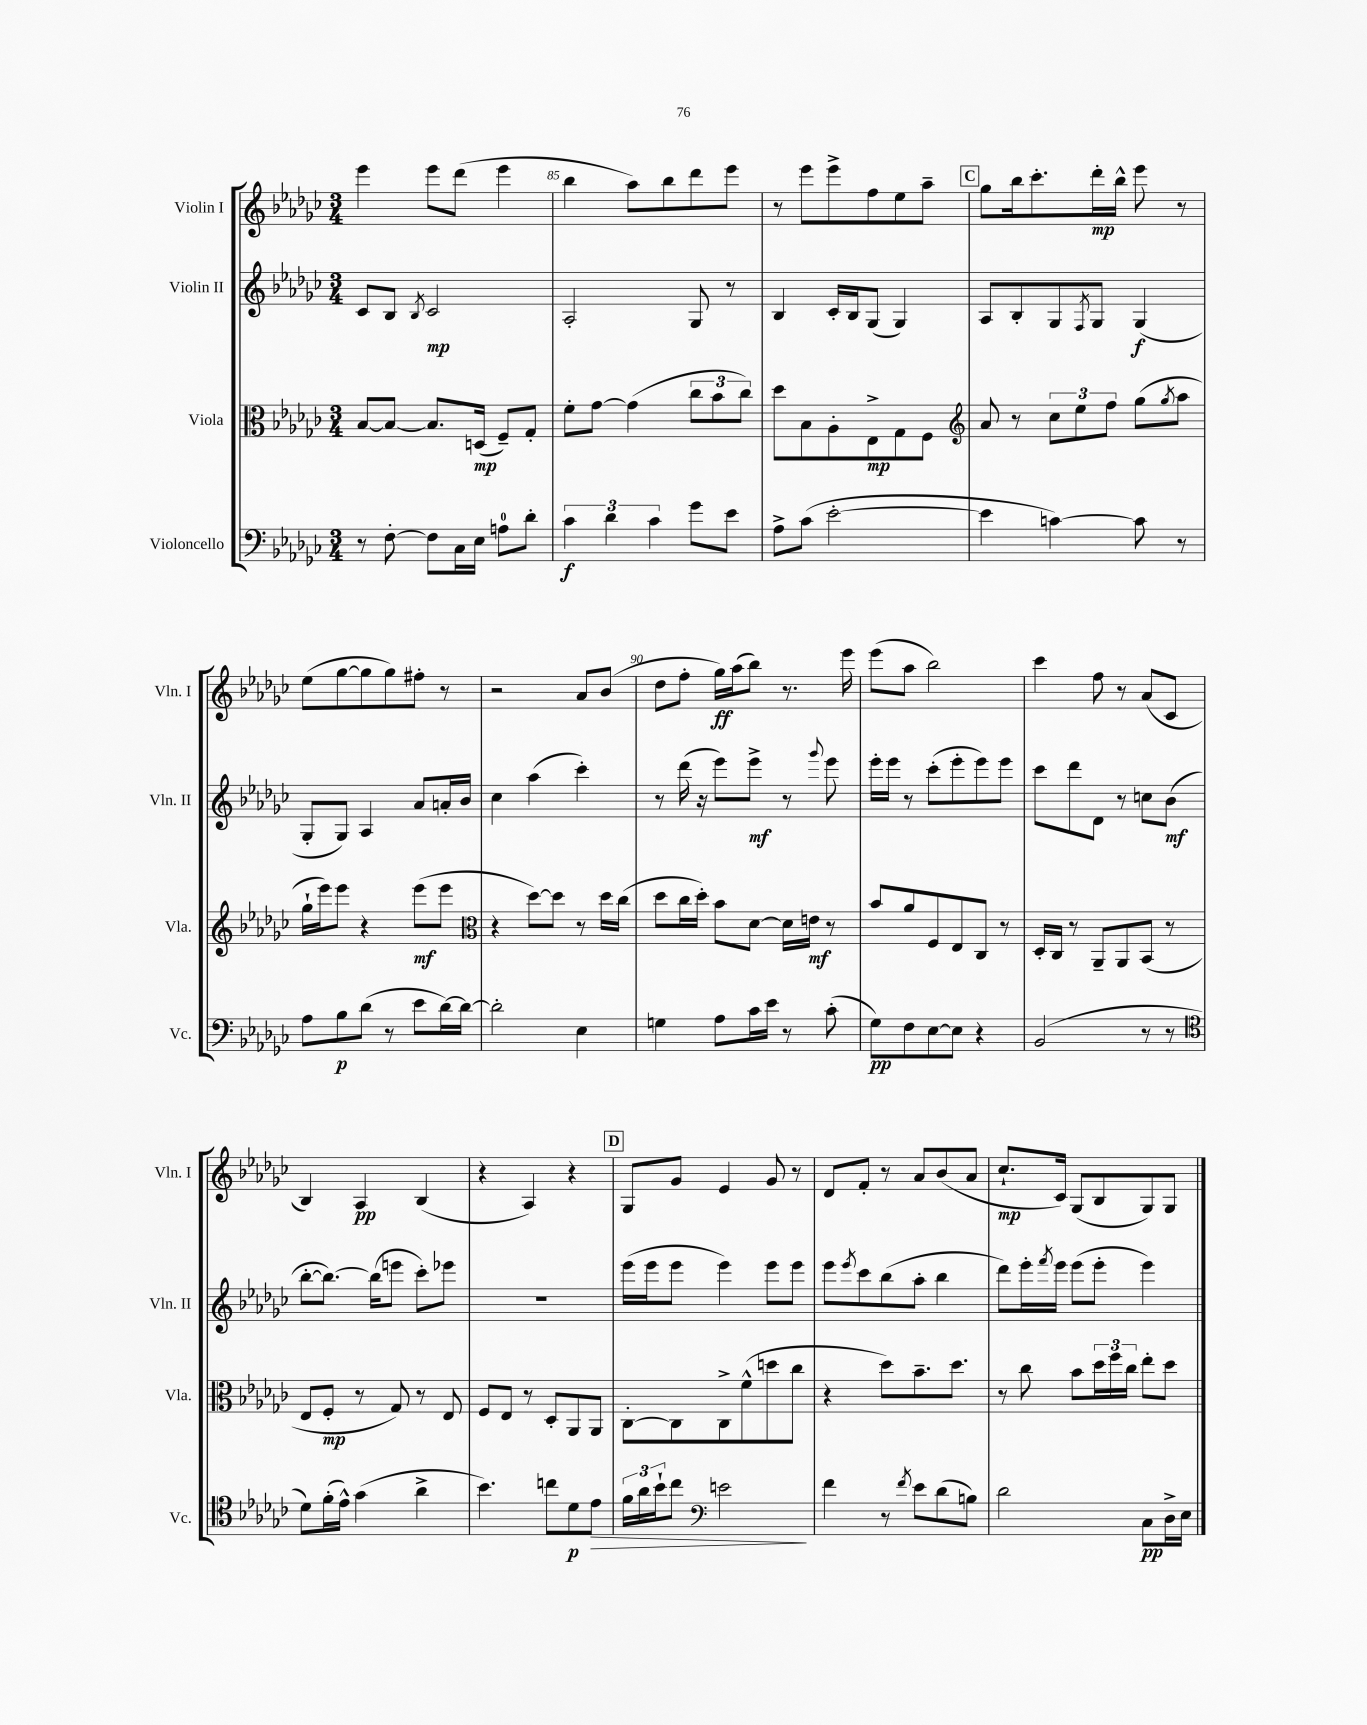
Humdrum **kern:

**kern	**kern	**kern	**kern
*staff4	*staff3	*staff2	*staff1
*clefF4	*clefC3	*clefG2	*clefG2
*k[b-e-a-d-g-c-]	*k[b-e-a-d-g-c-]	*k[b-e-a-d-g-c-]	*k[b-e-a-d-g-c-]
*M3/4	*M3/4	*M3/4	*M3/4
8r	[8B-	8c-	4eee-
[8F'	8B-_	8B-	.
.	.	8qB-	.
8F]	8.B-]	2c-	8eee-
16C-	.	.	(8ddd-
16E-	(16D	.	.
8A	8F~)	.	4eee-
8d-'	8G-'	.	.
=	=	=	=
6c-	8f'	2A-'	4bb-
.	[8g-	.	.
6d-	.	.	.
.	(4g-]	.	8aa-)
6c-	.	.	.
.	.	.	8bb-
8g-	12cc-	8G-	8ddd-
.	12b-	.	.
8e-	.	8r	8eee-
.	12cc-)	.	.
=	=	=	=
8A-^	8dd-	4B-	8r
(8c-	8B-	.	8eee-
[2e-'	8A-'	16c-'	8eee-^
.	.	16B-	.
.	8E-^	(8G-	8ff
.	8G-	4G-)	8ee-
.	8F	.	8aa-~
=	=	=	=
*	*clefG2	*	*
4e-]	8a-	8A-	8gg-
.	8r	8B-'	16bb-
.	.	.	8.ccc-'
[4c)	12cc-	8G-	.
.	12ee-	.	.
.	.	8qF	.
.	.	8G-	16ddd-'
.	12ff	.	.
.	.	.	16bb-^^
8c]	(8gg-	(4G-	8eee-
.	8qgg-	.	.
8r	8aa-	.	8r
=	=	=	=
8A-	16gg-`	8G-'	(8ee-
.	16eee-)	.	.
8B-	8eee-	8G-)	[8gg-
(8d-	4r	4A-	8gg-]
8r	.	.	8gg-)
8e-	(8eee-	8a-	8ff#'
[16d-)	8eee-	16a'	8r
16d-_	.	16b-	.
=	=	=	=
*	*clefC3	*	*
2d-']	4r	4cc-	2r
.	[8dd-)	(4aa-	.
.	8dd-]	.	.
4E-	8r	4ccc-')	8a-
.	16dd-	.	(8b-
.	(16cc-	.	.
=	=	=	=
4G	8dd-	8r	8dd-
.	16cc-	(16ddd-	8ff'
.	16dd-')	16r	.
8A-	8b-	8eee-)	16gg-)
.	.	.	(16aa-
16c-	[8d-	8eee-^	8bb-)
16e-	.	.	.
8r	16d-]	8r	8.r
.	16e	.	.
.	.	8qqggg-	.
(8c-'	8r	8eee-	.
.	.	.	16eee-
=	=	=	=
8G-)	8b-	16eee-'	(8eee-
.	.	16eee-	.
8F	8a-	8r	8aa-
[8E-	8F	(8ccc-'	2bb-)
8E-]	8E-	8eee-'	.
4r	8C-	8eee-)	.
.	8r	8eee-	.
=	=	=	=
(2BB-	16D-'	8ccc-	4ccc-
.	16C-	.	.
.	8r	8ddd-	.
.	8AA-~	8d-	8ff
.	8AA-	8r	8r
8r	(8BB-	8cc	(8a-
8r	8r	(8b-	8c-
=	=	=	=
*clefC4	*	*	*
8d-)	8E-	[8bb-'	4B-)
(16f'	8F'	8.bb-_)	.
16e-^^)	.	.	.
(4g-	8r	.	4A-
.	.	(16bb-]	.
.	8G-)	8eee	.
4a-^	8r	8ccc-')	(4B-
.	8E-	8eee-	.
=	=	=	=
4.b-)	8F	2.r	4r
.	8E-	.	.
.	8r	.	4A-)
8cc	8D-'	.	.
8d-	8AA-	.	4r
8e-	8AA-	.	.
=	=	=	=
24f	[8C-'	(16eee-	8G-
24a-	.	.	.
.	.	16eee-	.
24b-`	.	.	.
8cc-	8C-]	8eee-	8g-
*clefF4	*	*	*
2e	8C-^	4eee-)	4e-
.	(8f^^	.	.
.	8dd	8eee-	8g-
.	8cc-	8eee-	8r
=	=	=	=
4f	4r	8eee-	8d-
.	.	8qeee-	.
.	.	8ccc-	8f'
8r	8dd-)	(8bb-	8r
8qf	.	.	.
8e-	8.b-~	8aa-'	8a-
(8d-	.	4bb-	(8b-
.	8.dd-	.	.
8B)	.	.	8a-
=	=	=	=
2d-	8r	8ddd-)	8.cc-`
.	8cc-	16eee-'	.
.	.	8qfff	.
.	.	16eee-	16c-)
.	8b-	(8eee-	(8G-
.	24dd-	8eee-'	8B-
.	24ff	.	.
.	24cc-	.	.
8C-	8ee-'	4eee-)	8G-)
16D-^	8dd-	.	8G-
16E-	.	.	.
==	==	==	==
*-	*-	*-	*-
